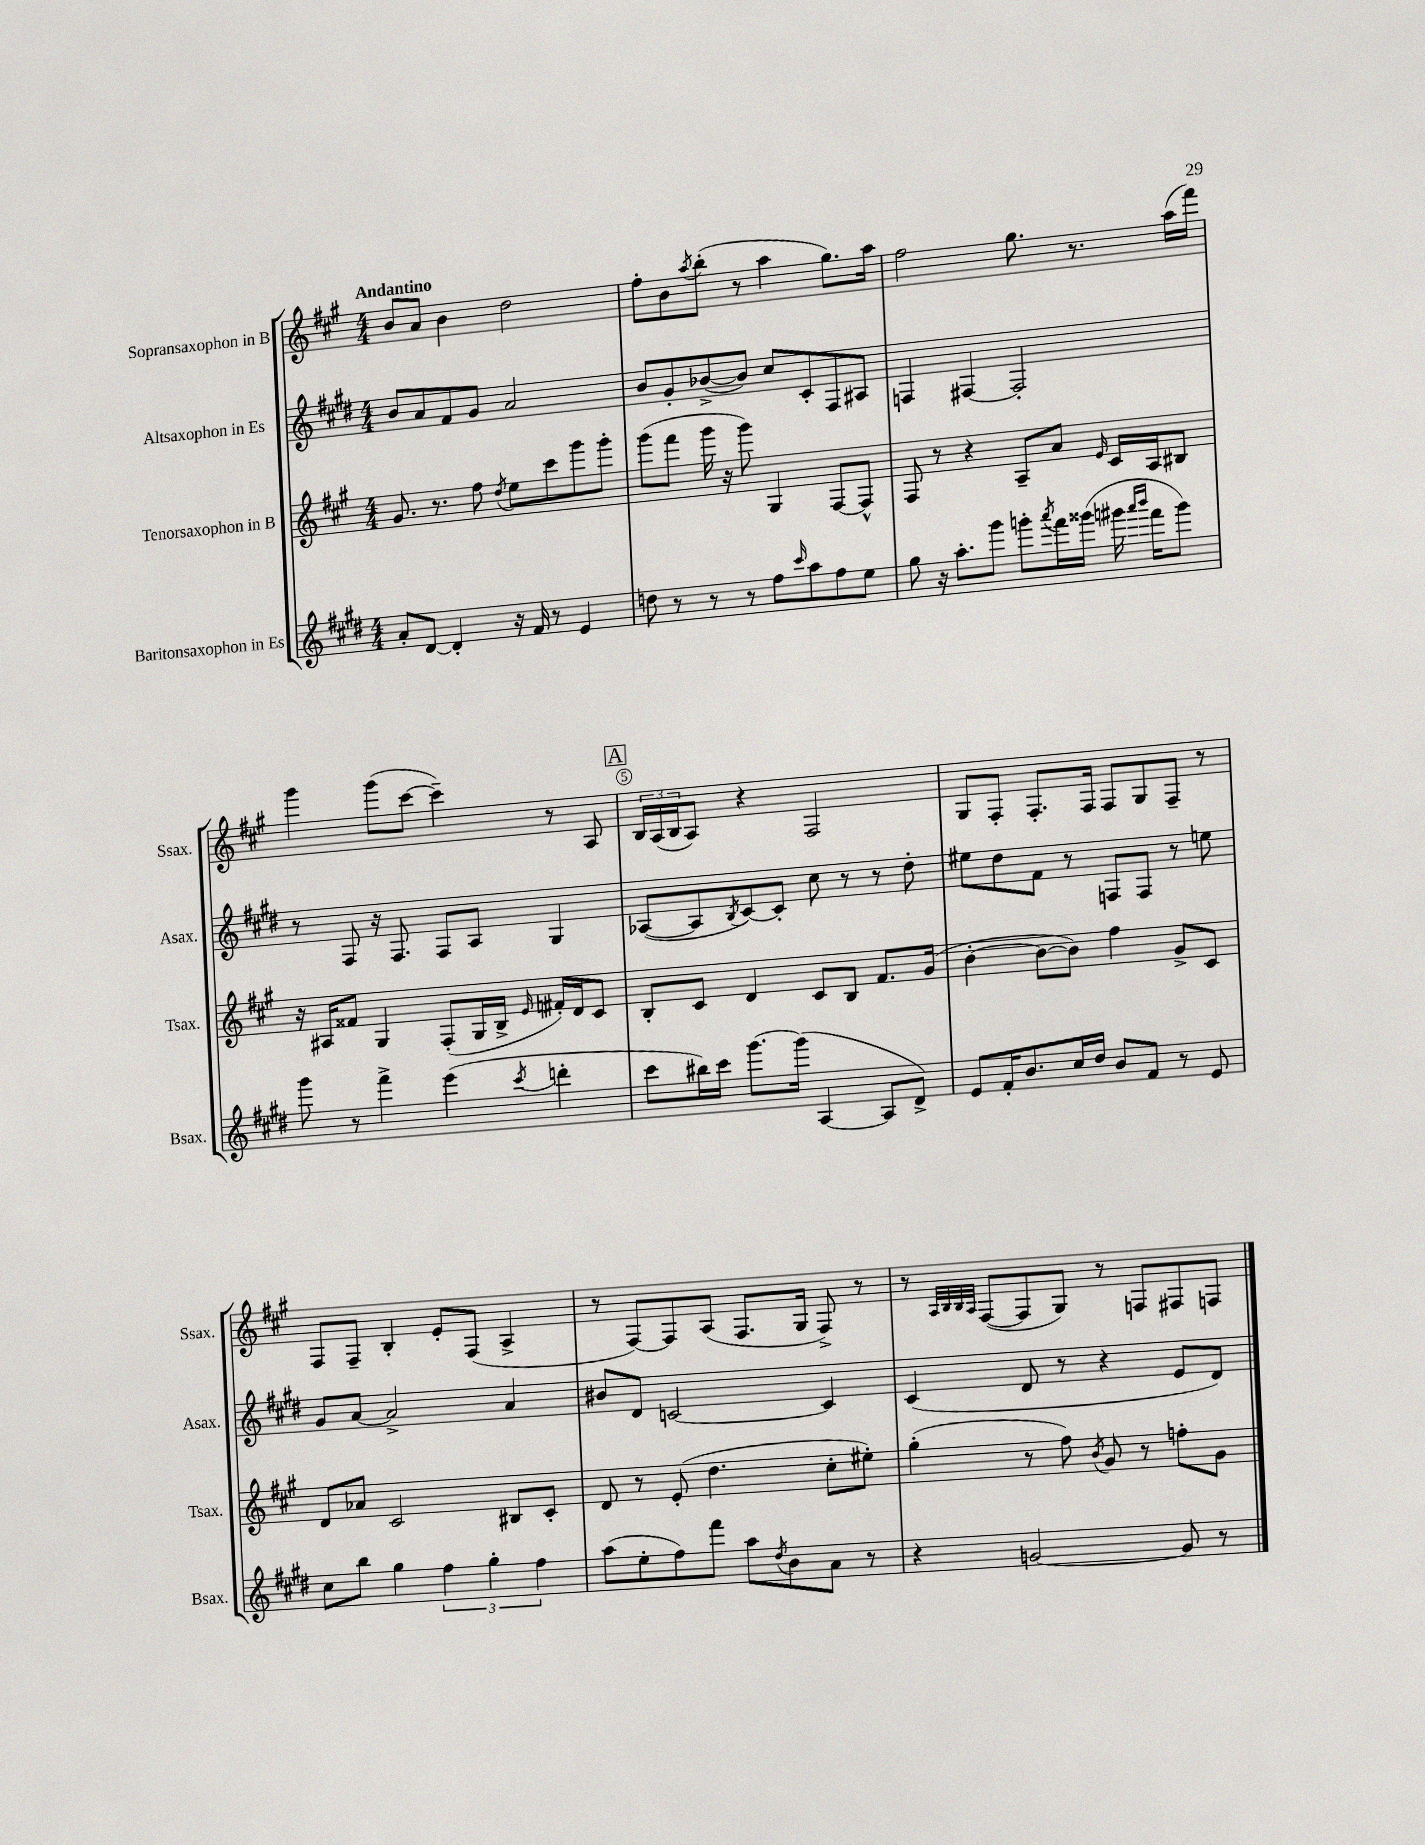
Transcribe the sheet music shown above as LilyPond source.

<<
\new StaffGroup <<
\new Staff = "s0" \with { instrumentName = "Sopransaxophon in B" shortInstrumentName = "Ssax." } {
    \clef treble \key a \major \numericTimeSignature \time 4/4 \tempo "Andantino"
    b'8 a'8 b'4 d''2 |
    fis''8-. b'8 \acciaccatura { a''8 } b''8-.( r8 a''4 gis''8.) a''16 |
    fis''2 gis''8. r8. a''16( fis'''16) |
    gis'''4 gis'''8( cis'''8~ cis'''4--) r8 a8 |
    \mark \markup { \box "A" } \tuplet 3/2 { b16 a16( b16 } a8) r4 fis2 |
    gis8 fis8-. fis8.-. fis16 fis8 gis8 fis8-- r8 |
    fis8 fis8-- b4-. e'8-. fis8( a4-> |
    r8 fis8~) fis8 a8( fis8. gis16 fis8->) r8 |
    r8 \grace { a32 b32 b32 a32 } fis8~( fis8 gis8) r8 f8 fis8 f8 \bar "|." |
}
\new Staff = "s1" \with { instrumentName = "Altsaxophon in Es" shortInstrumentName = "Asax." } {
    \clef treble \key e \major \numericTimeSignature \time 4/4
    b'8 a'8 fis'8 gis'8 a'2 |
    b'8 gis'8-. bes'8~->( bes'8) cis''8 cis'8-. fis8 ais8 |
    f4 fis4~ fis2-. |
    r8 fis8 r16 fis8. fis8 a8 gis4 |
    \mark \markup { \box "A" } aes8~( aes8 \acciaccatura { b8 } cis'8~) cis'8-. cis''8 r8 r8 dis''8-. |
    eis''8 dis''8 fis'8 r8 f8 f8 r8 e''8 |
    gis'8 a'8~ a'2-> a'4 |
    bis'8 dis'8 c'2~ c'4 |
    cis'4( dis'8 r8 r4 e'8 dis'8) \bar "|." |
}
\new Staff = "s2" \with { instrumentName = "Tenorsaxophon in B" shortInstrumentName = "Tsax." } {
    \clef treble \key a \major \numericTimeSignature \time 4/4
    gis'8. r8. fis''8 \acciaccatura { d''8 } e''8 cis'''8 gis'''8 gis'''8-. |
    gis'''8( fis'''8 gis'''16 r16 gis'''8) gis4 fis8~ fis8-^ |
    fis8 r8 r4 a8-- a'8 \grace { e'16 } cis'16 a16 bis8 |
    r16 ais16 fisis'8 gis4 fis8-.( gis16 b16-> \grace { e'16 } fis'16-.) d'16 cis'8 |
    \mark \markup { \box "A" } b8-. cis'8 d'4 cis'8 b8 fis'8. gis'16( |
    b'4~-. b'8~ b'8) fis''4 gis'8-> cis'8 |
    d'8 aes'8 cis'2 bis8 cis'8-. |
    d'8 r8 e'8-.( d''4. cis''8-. eis''8-.) |
    gis''4-.( r8 fis''8) \acciaccatura { b'8 } gis'8 r8 f''8-. gis'8 \bar "|." |
}
\new Staff = "s3" \with { instrumentName = "Baritonsaxophon in Es" shortInstrumentName = "Bsax." } {
    \clef treble \key e \major \numericTimeSignature \time 4/4
    a'8-. dis'8~ dis'4-. r16 fis'16 r8 e'4 |
    d''8 r8 r8 r8 fis''8 \grace { cis'''16 } a''8 fis''8 e''8 |
    gis''8 r16 a''8.-. gis'''8 g'''8-. \acciaccatura { a'''8 } fis'''16 gisis'''16( gis'''16 \grace { a'''16 b'''16 } fis'''16 gis'''8) |
    gis'''8 r8 fis'''4-> e'''4( \acciaccatura { cis'''8 } d'''4-. |
    \mark \markup { \box "A" } cis'''8 bis''16) cis'''16 gis'''8.~ gis'''16( a4~ a8 dis'8->) |
    e'8 fis'16-. b'8. cis''16 dis''16 b'8 fis'8 r8 e'8 |
    cis''8 b''8 gis''4 \tuplet 3/2 { fis''4 gis''4-. fis''4 } |
    a''8( e''8-. fis''8) fis'''8 a''8 \acciaccatura { dis''8 } b'8 a'8 r8 |
    r4 g'2~ g'8 r8 \bar "|." |
}
>>
>>
\layout { \context { \Score \override BarNumber.break-visibility = ##(#f #t #t) barNumberVisibility = #(every-nth-bar-number-visible 5) \override BarNumber.stencil = #(make-stencil-circler 0.1 0.3 ly:text-interface::print) } }
